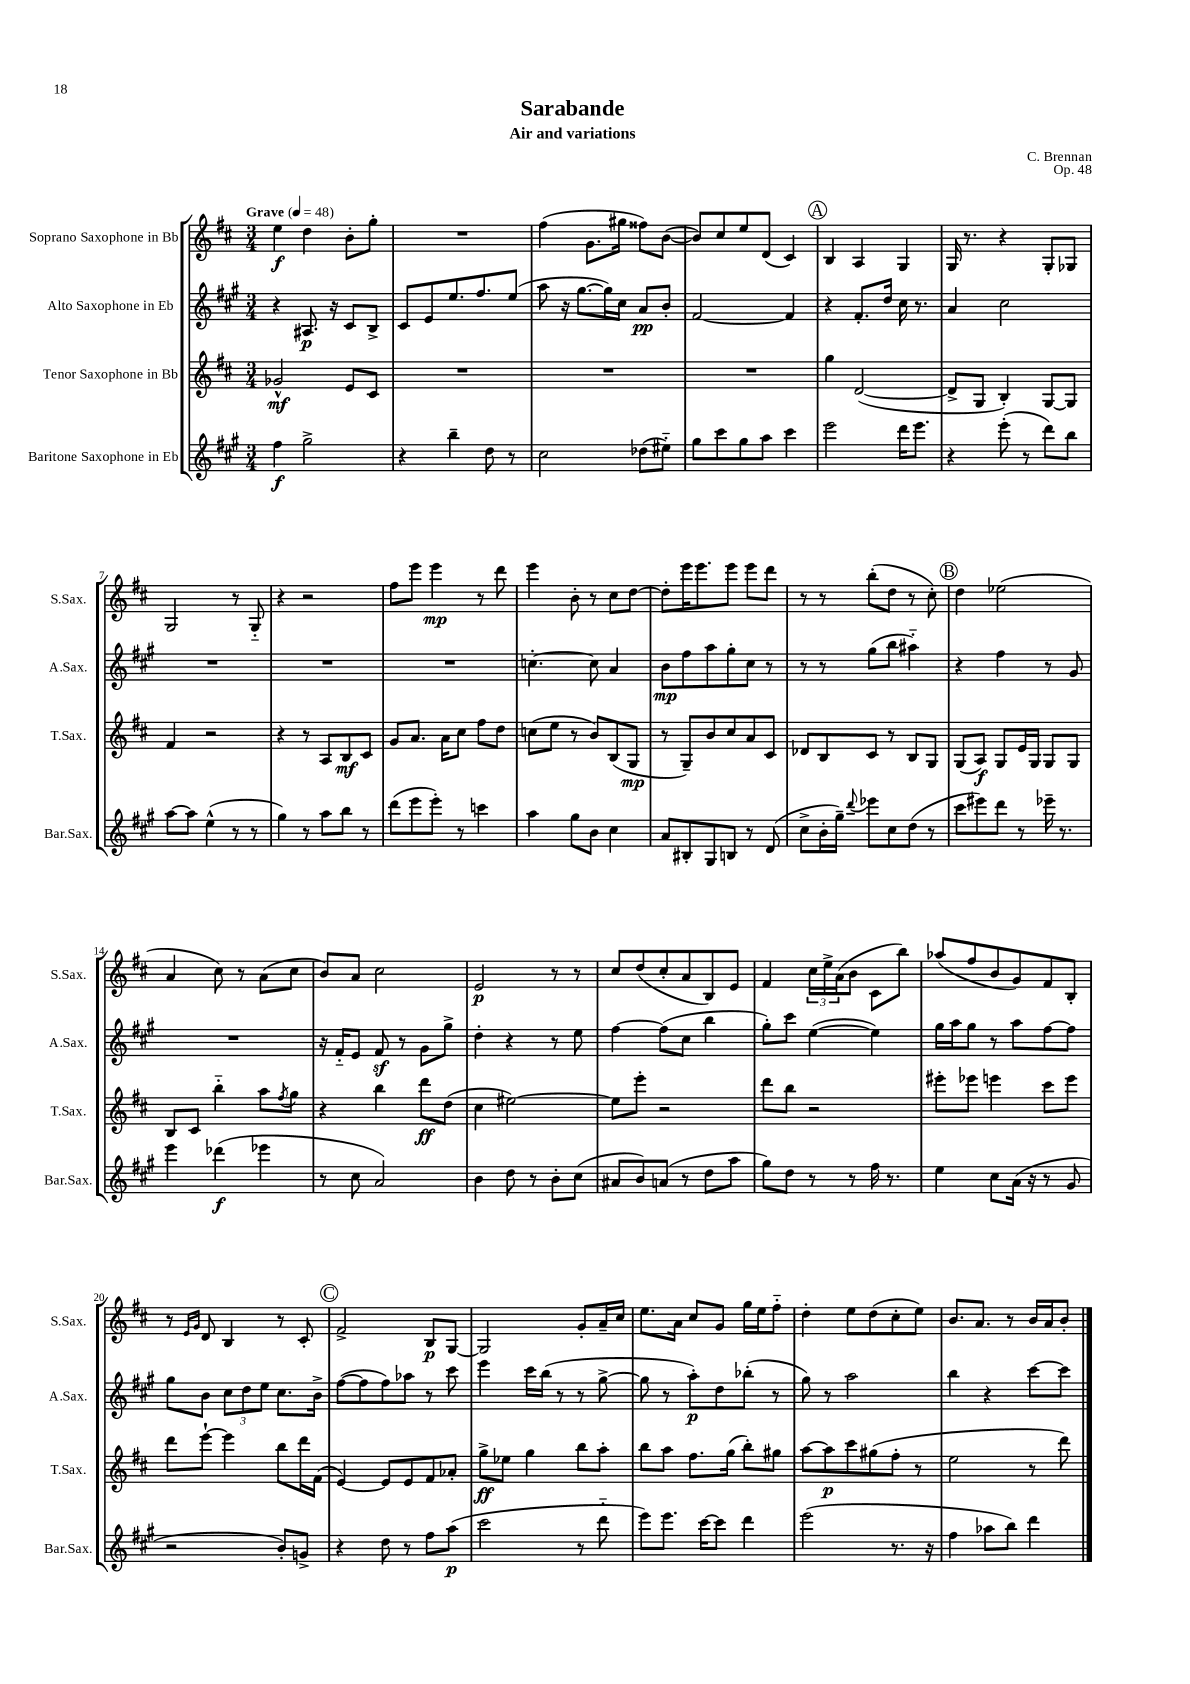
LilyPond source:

\header { title = "Sarabande" composer = "C. Brennan" subtitle = "Air and variations" opus = "Op. 48" }
<<
\new StaffGroup <<
\new Staff = "s0" \with { instrumentName = "Soprano Saxophone in Bb" shortInstrumentName = "S.Sax." } {
    \clef treble \key d \major \numericTimeSignature \time 3/4 \tempo "Grave" 4 = 48
    e''4\f d''4 b'8-. g''8-. |
    R2. |
    fis''4( g'8. gis''16 fisis''8) b'8~( |
    b'8) cis''8 e''8 d'8( cis'4) |
    \mark \markup { \circle "A" } b4 a4 g4 |
    g16 r8. r4 g8-. ges8 |
    g2 r8 g8-_ |
    r4 r2 |
    fis''8 e'''8 e'''4\mp r8 d'''8 |
    e'''4 b'8-. r8 cis''8 d''8~ |
    d''8-. e'''16 e'''8. e'''8 e'''8 d'''8 |
    r8 r8 b''8-.( d''8 r8 cis''8-.) |
    \mark \markup { \circle "B" } d''4 ees''2( |
    a'4 cis''8) r8 a'8( cis''8 |
    b'8) a'8 cis''2 |
    e'2\p r8 r8 |
    cis''8 d''8( cis''8-. a'8 b8) e'8 |
    fis'4 \tuplet 3/2 { cis''16 e''16-> a'16( } b'8 cis'8 b''8) |
    aes''8( fis''8 b'8 g'8) fis'8 b8-. |
    r8 \grace { e'16 g'16 } d'8 b4 r8 cis'8-. |
    \mark \markup { \circle "C" } fis'2-> b8\p g8~ |
    g2 g'8-. a'16-- cis''16 |
    e''8. a'16 cis''8 g'8 g''16 e''16 fis''8-_ |
    d''4-. e''8 d''8( cis''8-. e''8) |
    b'8. a'8. r8 b'16 a'16 b'8-. \bar "|." |
}
\new Staff = "s1" \with { instrumentName = "Alto Saxophone in Eb" shortInstrumentName = "A.Sax." } {
    \clef treble \key a \major \numericTimeSignature \time 3/4
    r4 ais8.\p r16 cis'8 b8-> |
    cis'8 e'8 e''8. fis''8. e''8( |
    a''8 r16 gis''8.~ gis''16) cis''16 a'8\pp b'8-. |
    fis'2~ fis'4 |
    \mark \markup { \circle "A" } r4 fis'8.-. d''16 cis''16 r8. |
    a'4 cis''2 |
    R2. |
    R2. |
    R2. |
    c''4.~-. c''8 a'4 |
    b'8\mp fis''8 a''8 gis''8-. cis''8 r8 |
    r8 r8 gis''8( b''8 ais''4-_) |
    \mark \markup { \circle "B" } r4 fis''4 r8 gis'8 |
    R2. |
    r16 fis'16-_ e'8 fis'8\sf r8 gis'8 gis''8-> |
    d''4-. r4 r8 e''8 |
    fis''4~ fis''8( cis''8 b''4 |
    gis''8-.) cis'''8 e''4~( e''4) |
    gis''16 a''16 gis''8 r8 a''8 fis''8~ fis''8 |
    gis''8 b'8 \tuplet 3/2 { cis''8 d''8 e''8 } cis''8. b'16-> |
    \mark \markup { \circle "C" } fis''8~( fis''8 fis''8) aes''8 r8 cis'''8 |
    e'''4 cis'''16 b''16( r8 r8 gis''8~-> |
    gis''8 r8 a''8-.\p) d''8 bes''8-.( r8 |
    gis''8) r8 a''2 |
    b''4 r4 cis'''8~ cis'''8 \bar "|." |
}
\new Staff = "s2" \with { instrumentName = "Tenor Saxophone in Bb" shortInstrumentName = "T.Sax." } {
    \clef treble \key d \major \numericTimeSignature \time 3/4
    ges'2-^\mf e'8 cis'8 |
    R2. |
    R2. |
    R2. |
    \mark \markup { \circle "A" } g''4 d'2~( |
    d'8-> g8 b4-.) g8~ g8 |
    fis'4 r2 |
    r4 r8 a8 b8\mf cis'8 |
    g'8 a'8. a'16 cis''8 fis''8 d''8 |
    c''8( e''8 r8 b'8) b8( g8\mp |
    r8 g8--) b'8 cis''8 a'8 cis'8 |
    des'8 b8 cis'8 r8 b8 g8 |
    \mark \markup { \circle "B" } g8( a8\f) g8 e'16 g16 g8 g8 |
    b8 cis'8 b''4-_ a''8 \acciaccatura { fis''8 } g''8 |
    r4 b''4 d'''8\ff d''8( |
    cis''4 eis''2~) |
    eis''8 e'''8-. r2 |
    d'''8 b''8 r2 |
    eis'''8-. ees'''8 e'''4 cis'''8 e'''8 |
    d'''8 e'''8~-! e'''4 b''8 d'''16 fis'16( |
    \mark \markup { \circle "C" } e'4~) e'8 e'8 fis'8 aes'8-. |
    g''8->\ff ees''8 g''4 b''8 a''8-. |
    b''8 a''8 fis''8. g''16( b''8-.) gis''8 |
    a''8~ a''8\p cis'''8 gis''8( fis''8-. r8 |
    e''2 r8 d'''8) \bar "|." |
}
\new Staff = "s3" \with { instrumentName = "Baritone Saxophone in Eb" shortInstrumentName = "Bar.Sax." } {
    \clef treble \key a \major \numericTimeSignature \time 3/4
    fis''4\f gis''2-> |
    r4 b''4-- d''8 r8 |
    cis''2 des''8( eis''8-_) |
    gis''8 cis'''8 gis''8 a''8 cis'''4 |
    \mark \markup { \circle "A" } e'''2 d'''16 e'''8. |
    r4 e'''8-.( r8 d'''8) b''8 |
    a''8~ a''8 e''4-^( r8 r8 |
    gis''4) r8 a''8 b''8 r8 |
    d'''8( e'''8 e'''8-.) r8 c'''4 |
    a''4 gis''8 b'8 cis''4 |
    a'8 bis8-. gis8 b8 r8 d'8( |
    cis''8-> b'16-. gis''16--) \appoggiatura { d'''8 } ees'''8 cis''8 d''8( r8 |
    \mark \markup { \circle "B" } cis'''8 eis'''8) d'''8 r8 ees'''16-- r8. |
    e'''4 des'''4\f( ees'''4 |
    r8 cis''8 a'2) |
    b'4 d''8 r8 b'8-. cis''8( |
    ais'8 b'8) a'8( r8 d''8 a''8 |
    gis''8) d''8 r8 r8 fis''16 r8. |
    e''4 cis''8 a'16( r16 r8 gis'8 |
    r2 b'8-.) g'8-> |
    \mark \markup { \circle "C" } r4 d''8 r8 fis''8 a''8\p( |
    cis'''2 r8 d'''8-_ |
    e'''8) e'''8. cis'''16~ cis'''8 d'''4 |
    e'''2( r8. r16 |
    fis''4 aes''8 b''8) d'''4 \bar "|." |
}
>>
>>
